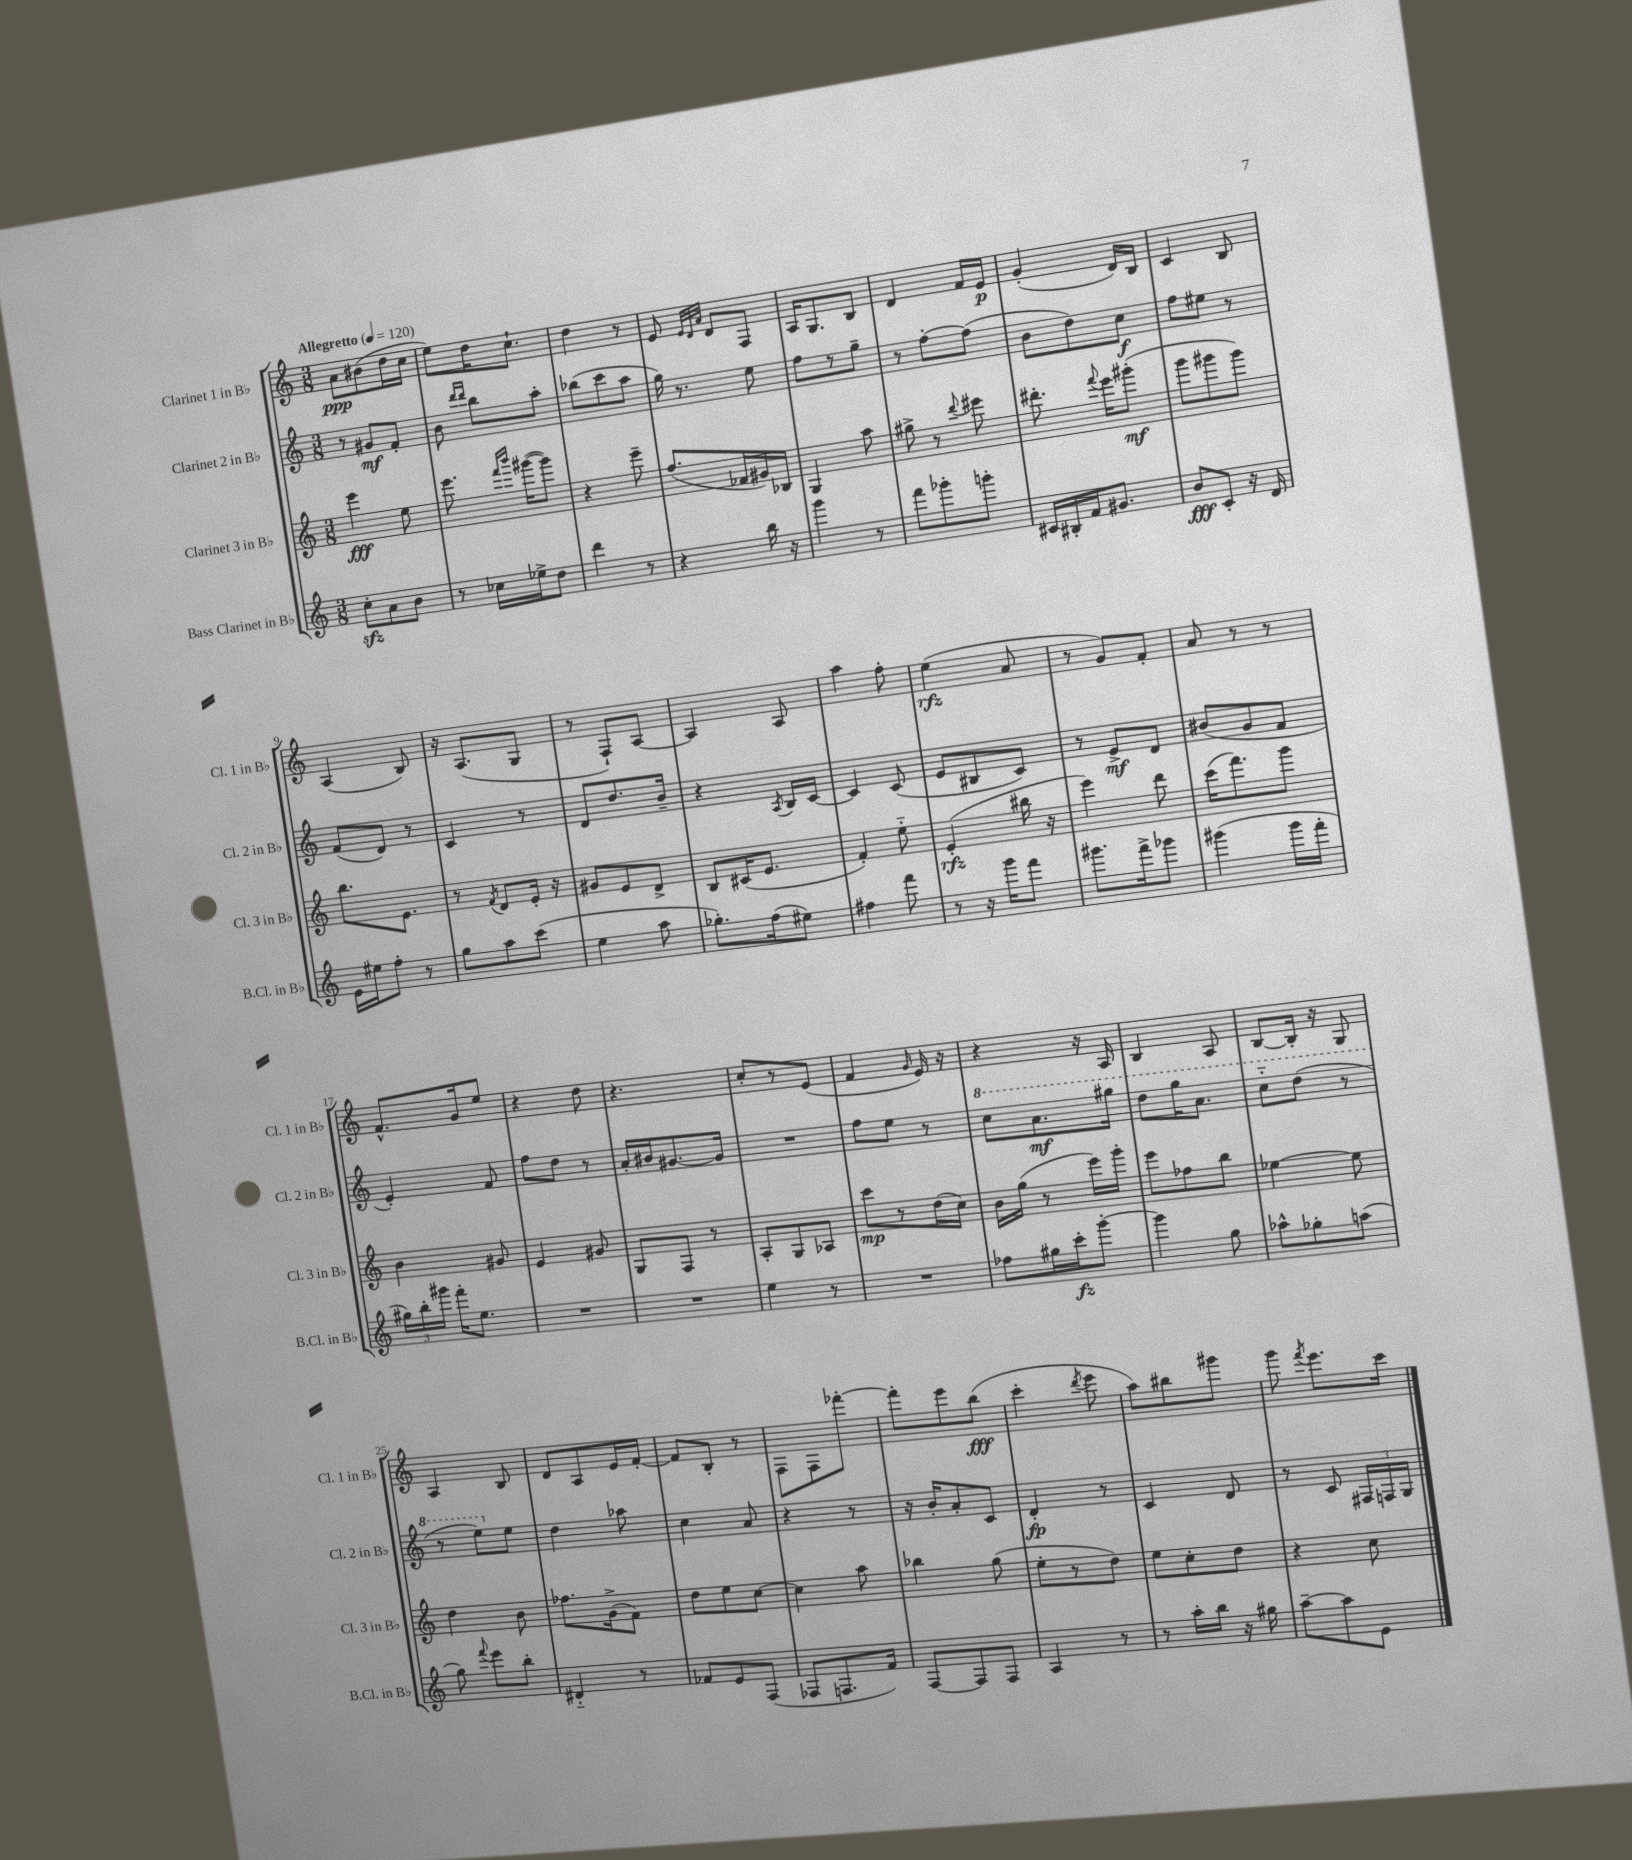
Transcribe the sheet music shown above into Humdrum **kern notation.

**kern	**kern	**kern	**kern
*staff4	*staff3	*staff2	*staff1
*clefG2	*clefG2	*clefG2	*clefG2
*k[]	*k[]	*k[]	*k[]
*M3/8	*M3/8	*M3/8	*M3/8
*MM120	*MM120	*MM120	*MM120
8cc'\L	4eee\	8r	8a\L
8a\	.	8g#/L	(8b#\
8b\J	8ee\	8f'/J	16dd\L
.	.	.	16cc\JJ
=	=	=	=
8r	8.eee\	8b\	8ee\L)
.	.	16qqddd/LL	.
.	.	16qqddd/JJ	.
16cc-\LL	.	8bb\L	16dd\K
.	16qqfff/LL	.	.
.	16qqbbb/JJ	.	.
16ee-^\J	([16ggg#\LK	.	8.cc`\J
8dd\J	8ggg#\]J)	8aa'\J	.
=	=	=	=
4ddd\	4r	(8bb-\L	4dd\
.	.	8ccc\	.
8r	8eee~\	8aa\J	8r
=	=	=	=
4r	(8.ff/L	16gg\)	8e/
.	.	8.r	.
.	.	.	32qqe/LLL
.	.	.	32qqd/
.	.	.	32qqa/JJJ
.	.	.	8d/L
.	16f-/L	.	.
16bb\	16g#/)	8ee\	8F/J
16r	16B-/JJ	.	.
=	=	=	=
4ggg\	4G/	8ff\L	16A/LK
.	.	.	8.G/
.	.	8r	.
8r	8aa\	8gg~\J	8B/J
=	=	=	=
8fff\L	8gg#^\	8r	4d/
8ggg-'\	8r	[8ff'\L	.
.	8qqddd/	.	.
8ggg'\J	8eee#\	(8ff\]J	16f/LL
.	.	.	16e/JJ
=	=	=	=
16c#/LL	8.ddd#'\	8b\L	(4g'/
16B#'/	.	.	.
16f/J	.	8dd\)	.
.	8qqfff/	.	.
8.g#/J	16eee\LK	.	.
.	(8ggg#'\J	8cc\J	16d/LL)
.	.	.	16B/JJ
=	=	=	=
8b/L	8ggg\L	8ff\L	4c/
8c'/J	8ggg#\	8ee#\J	.
16r	8ggg#\J)	8r	8B/
16d/	.	.	.
=	=	=	=
16e\LL	8.bb\L	(8f/L	(4A/
16ee#\J	.	.	.
8ff'\J	.	8d/J)	.
.	8.e\J	.	.
8r	.	8r	8B/)
=	=	=	=
8gg\L	8r	4c/	16r
.	.	.	(8.A/L
.	8qf/	.	.
8aa\	8d/L	.	.
(8ccc\J	16e'/Jk	8r	8G/J
.	16r	.	.
=	=	=	=
4ee\	8g#/L	8d/L	8r
.	8e/	8.dd/	8F`/L)
8aa\	8d^/J	.	[8A/J
.	.	16b~/Jk	.
=	=	=	=
8.gg-'\L)	8B/L	4r	4A/]
.	(16c#/K	.	.
(16ff\k	8.e/J	.	.
.	.	8qA/	.
8ee#\J)	.	16B/LL	8A/
.	.	[16c/JJ	.
=	=	=	=
4ff#\	4f'/)	4c/]	4aa\
8fff\	8ee'~\	(8c/	8ff'\
=	=	=	=
8r	(4e'/	8e/L	(4ee\
16r	.	8B#/	.
16ggg\LK	.	.	.
8fff\J	16bb#\	8c/J)	8a/
.	16r	.	.
=	=	=	=
8.ggg#\L	4eee\)	8r	8r
.	.	8e^/L	8g/L)
16fff^\k	.	.	.
8ggg-\J	8ddd\	8d/J	8f'/J
=	=	=	=
(4ggg#\	(16ccc\LK	(8b#/L	8a/
.	8.fff\)	.	.
.	.	8g/	8r
16ggg#\LL	8ggg\J	8f/J	8r
16fff'\JJ	.	.	.
=	=	=	=
24gg#\LL)	4b\	4e'/)	8.f^^/L
24bb'\	.	.	.
24ggg#\JJ	.	.	.
16fff'\LK	.	.	.
8.ee\J	.	.	16g/k
.	8g#/	8f/	8ee/J
=	=	=	=
4.r	4e/	8ff\L	4r
.	.	8dd\J	.
.	8g#/	8r	8dd\
=	=	=	=
4.r	8G/L	16a'/LL	4.r
.	.	16b#/J	.
.	8F/J	[8.g#/	.
.	8r	.	.
.	.	16g#/]Jk	.
=	=	=	=
4ee\	8A'/L	4.r	8cc'/L
.	8G/	.	8r
8r	8A-/J	.	(8e/J
=	=	=	=
4.r	8ccc\L	8ff\L	4f/
.	8r	8ee\J	.
.	.	.	16qqg/
.	(16dd\L	8r	16e/)
.	16cc\JJ)	.	16r
=	=	=	=
8ff-\L	16b\LL	8ccc\L	4r
.	(16gg\JJ	.	.
16gg#\L	8r	8.aa\	.
16ccc'\J	.	.	.
[8ggg'\J	16eee\LL)	.	16r
.	16ggg'\JJ	16ggg#\Jk	16A/
=	=	=	=
4ggg\]	8eee\L	8ddd\L	4B/
.	8ff-\	16ggg\K	.
.	.	8.aa\J	.
8gg\	8bb\J	.	8A/
=	=	=	=
8aa-^^\L	[4ee-\	8ccc'~\L	[8B/L
8gg-'\	.	(8ddd\J	16B'/]Jk
.	.	.	16r
(8aa\J	8ee-\]	8r	8G/
=	=	=	=
8gg\)	4dd\	8r	4A/
8qqfff/	.	.	.
8eee\L	.	8eee\L)	.
8bb'\J	8b\	8ee\J	8B/
=	=	=	=
4d#'~/	8.ff-\L	4dd\	8d/L
.	.	.	8A/
.	(16g^\k	.	.
8r	8f\J)	8aa-\	16e/L
.	.	.	[16f'/JJ
=	=	=	=
8f-/L	8dd\L	4cc\	8f/]L
8e/	8ee\	.	8B'/J
(8F/J	[8cc\J	8a/	8r
=	=	=	=
8F-/L	4cc\]	4r	8F\L
8.F/	.	.	8F\
.	8aa\	8r	[8fff-'\J
16f/Jk)	.	.	.
=	=	=	=
[8F/L	4bb-\	16r	8fff-'\]L
.	.	16b'/LK	.
8F/]	.	8a'/	8eee\
8F/J	(8gg\	8c/J	(8bb\J
=	=	=	=
4A/	8ee'\L	4d'/	4ccc'\
.	8r	.	.
.	.	.	8qddd/
8r	8dd\J)	8r	8eee\
=	=	=	=
8r	8ee\L	4c/	8aa\L)
16aa'\LL	8cc'\	.	8bb#\
16bb\JJ	.	.	.
16r	8dd\J	8d/	8ggg#\J
16gg#\	.	.	.
=	=	=	=
[8aa~\L	4r	8r	8ggg\
.	.	.	8qfff/
8aa\]	.	8c/	8.eee\L
8e\J	8cc\	24F#/LL	.
.	.	24F/	.
.	.	.	16ccc\Jk
.	.	24G/JJ	.
==	==	==	==
*-	*-	*-	*-
